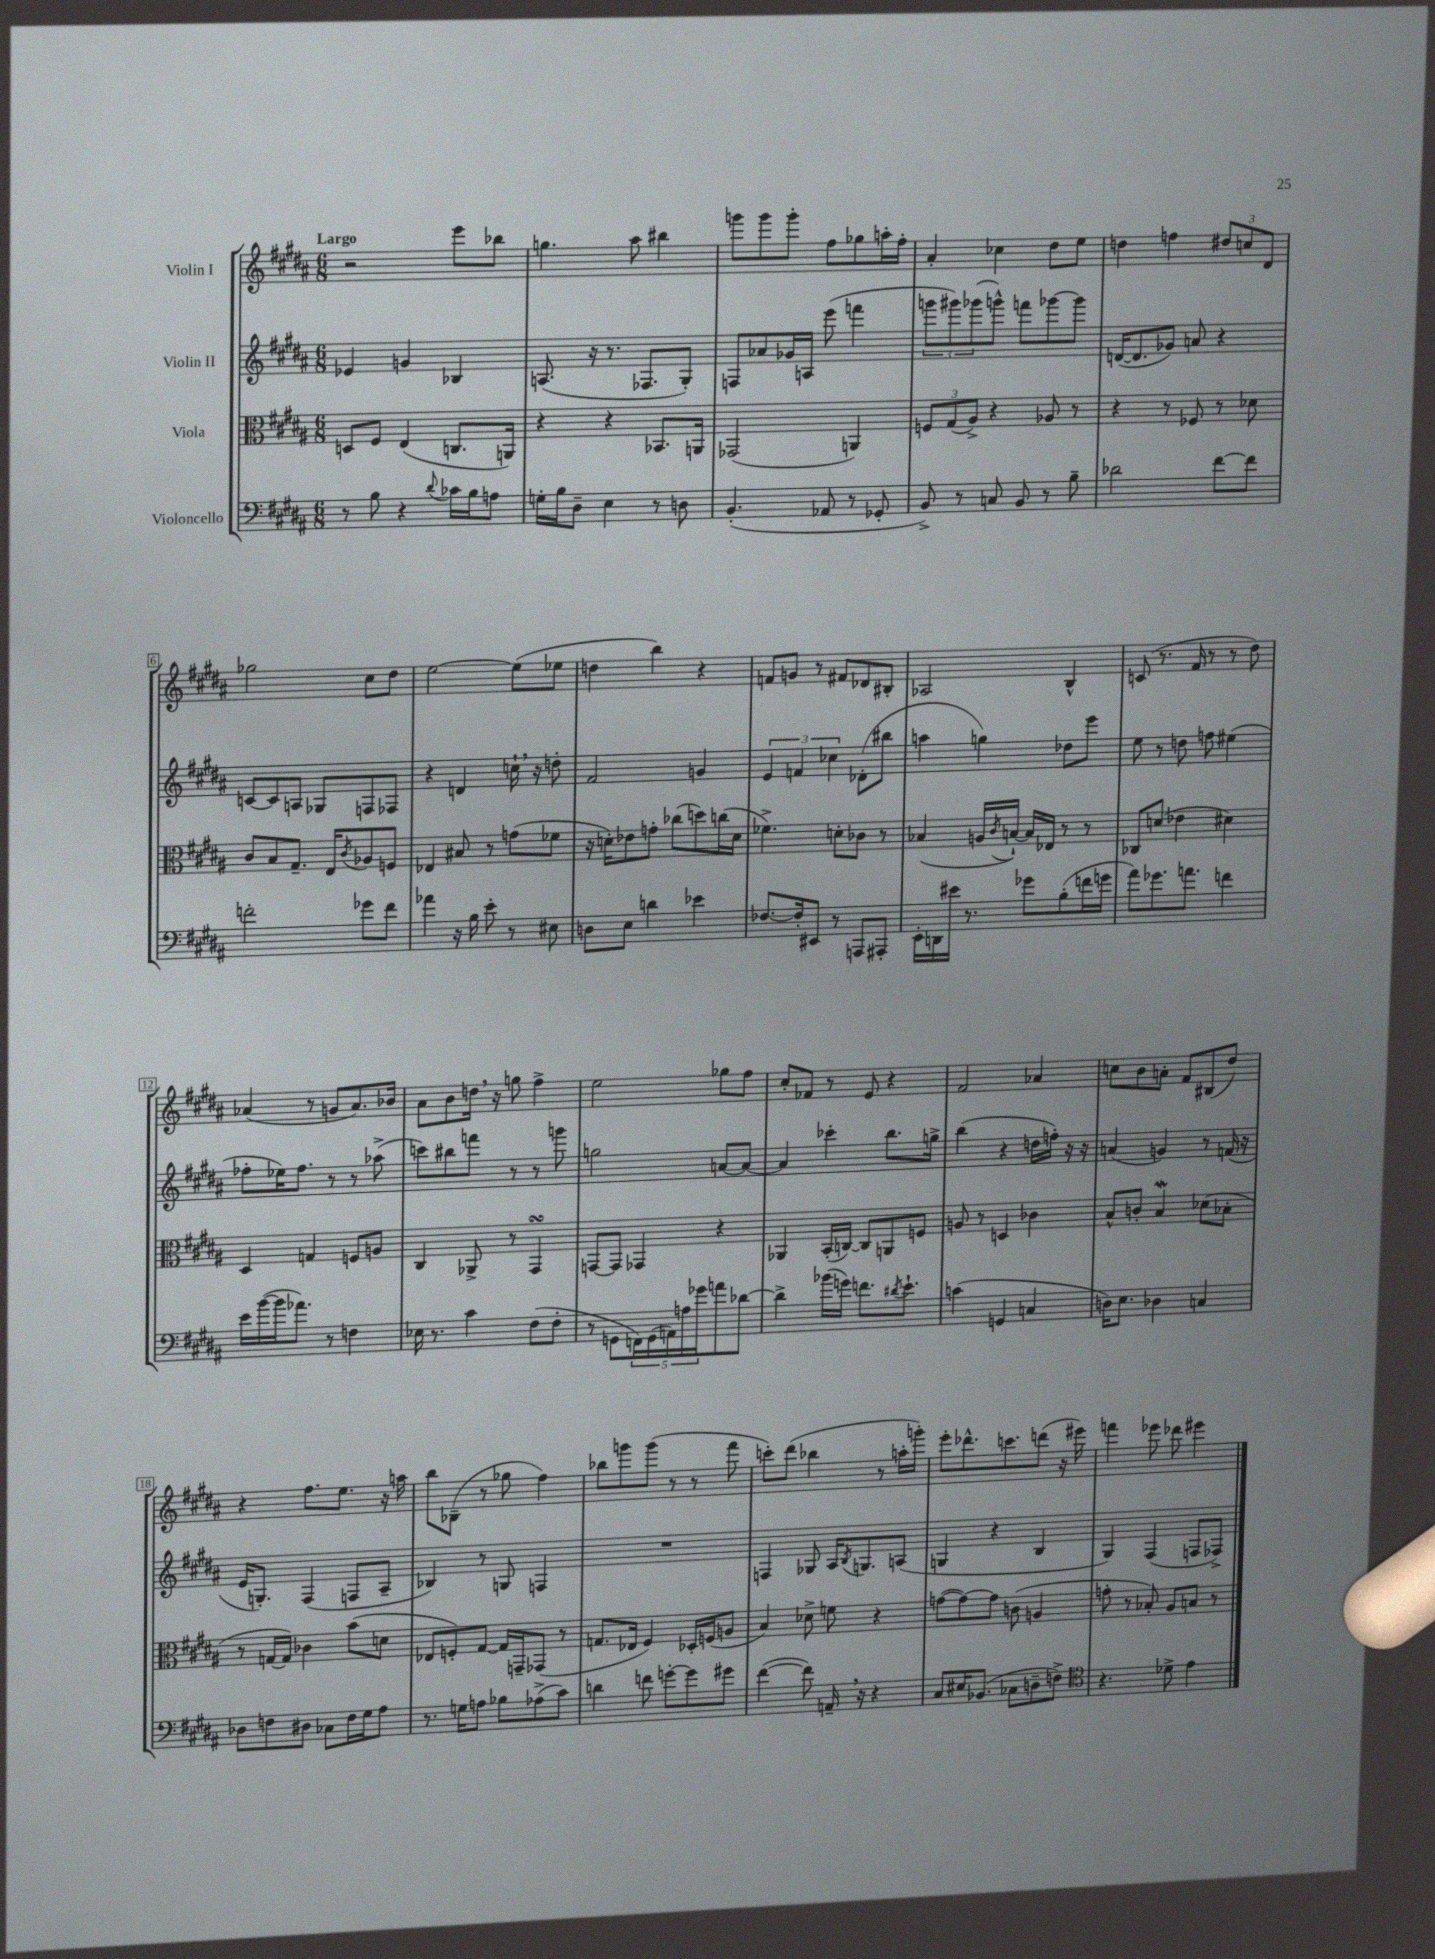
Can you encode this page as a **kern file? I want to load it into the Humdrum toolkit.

**kern	**kern	**kern	**kern
*part4	*part3	*part2	*part1
*staff4	*staff3	*staff2	*staff1
*I"Violoncello	*I"Viola	*I"Violin II	*I"Violin I
*clefF4	*clefC3	*clefG2	*clefG2
*k[f#c#g#d#a#]	*k[f#c#g#d#a#]	*k[f#c#g#d#a#]	*k[f#c#g#d#a#]
*M6/8	*M6/8	*M6/8	*M6/8
=1	=1	=1	=1
!	!	!	!LO:TX:a:B:t=Largo
8r	8Dn/L	4e-X/	2r
8B\	8F#/J	.	.
4r	(4E/	4gn/	.
8qqd#/	.	.	.
16c-X\LL	8.Cn/L	4B-X/	8eee\L
16B\J	.	.	.
8An\J	.	.	8bb-X\J
.	16AAn/Jk)	.	.
=2	=2	=2	=2
16Gn'\LL	4r	(8.An/	4.ggn\
16B\J	.	.	.
8D#~\J	.	.	.
.	.	16r	.
4E\	4r	8.r	.
.	.	.	8aa#\
.	.	8.F-X/L	.
8r	8.BB-X/L	.	4bb#X\
8Dn\	.	8G#'/J)	.
.	16AAn/Jk	.	.
=3	=3	=3	=3
(4.BB'/	(2GG-X/	8Fn/L	8gggn\L
.	.	8a-X/	8ggg\
.	.	16g-X/L	8ggg'\J
.	.	16An/JJ	.
8AA-X/	.	(8eee\	8ff#\L
8r	4AAn/)	4fffn\	8gg-X\
8GG-X'/	.	.	16aan'\L
.	.	.	16ff#'\JJ
=4	=4	=4	=4
8BB^/)	12Fn/L	12gggn\L	4a#'/
.	(12G#/	12ggg#X\)	.
8r	.	.	.
.	12A#^/J)	(12ggg-X\	.
8Cn/	4r	8gggn^^\J)	4cc-X\
8BB/	.	8fffn\L	.
8r	8A-X/	[8ggg-X\	8dd#\L
8B~\	8r	8ggg-\J]	8ee\J
=5	=5	=5	=5
2d-X\	4r	([16dn/KL	4ddn\
.	.	8.d/]	.
.	8r	8g-X/J)	4ffn\
.	8F-X/	8an/	.
[8f#\L	8r	4r	12dd#X/L
.	.	.	12ccn/
8f#\J]	8d-X\	.	.
.	.	.	12d#/J
!!LO:LB:g=z
=6	=6	=6	=6
2fn'\	8c#/L	[8cn/L	2gg-X\
.	8B/	8c/]	.
.	8.G#~/J	8An/J	.
.	.	8G-X/L	.
.	16E/KL	.	.
.	8qc#/	.	.
8g-X\L	8A-X/	8Fn/	8cc#\L
8f\J	8Fn/J	8F-X/J	8dd#\J
=7	=7	=7	=7
4a-X\	4E-X/	4r	[2ee\
16r	8B#X/	4dn/	.
16B\	.	.	.
8e'\	8r	.	.
8r	(8gn\L	16ccn`,\	(8ee\L]
.	.	16r	.
8E#X\	8f-X\J	8ddn'\	8ee-X\J
=8	=8	=8	=8
8Dn\L	16r	2f#/	4ddn\
.	16dn'\KL)	.	.
8E\J	8e-X\	.	.
4dn\	8gn'\J	.	4bb\)
.	(8cc-X\L	.	.
4e-X\	8ddn\)	4gn/	4r
.	(16ccn\L	.	.
.	16d\JJ	.	.
=9	=9	=9	=9
[8.F-X/L	4.f-X^\)	6e/	8fn/L
.	.	.	8gn/J
.	.	6fn/	.
16F-'/k]	.	.	.
8EE#X/J	.	.	8r
.	.	6cc-X\	.
8r	8dn'\L	.	8f#X/L
8AAAn/L	8c-X\J	(8d-X'\L	8d-X/
8AAA#X'/J	8r	8bb#X\J	8B#X'/J
=10	=10	=10	=10
16EE'\LL	(4B-X/	4aan\	2A-X/
16DDn\	.	.	.
16e#X\JJ	.	.	.
8.r	.	.	.
.	16An/LL	4ggn\)	.
.	8qc#/	.	.
.	[16Bn`/JJ)	.	.
8g-X\L	16B/LL]	.	.
.	16E-X/JJ	.	.
(8B'\	8r	8dd-X\L	4B^^/
16fn\L	8r	8eee\J	.
16gn\JJ	.	.	.
=11	=11	=11	=11
8a#\L)	8C-X/L	8ee\	(8cn/
8.g-X\	(8dn/J	8r	8.r
.	4e-X\	8ddn\	.
8.an\J	.	.	16f#/
.	.	8ffn\	8r
4fn\	4d#X\)	(4ee#X\	8r
.	.	.	8dd#\)
!!LO:LB:g=z
=12	=12	=12	=12
16e\LL	4D#/	8ff-X'\L	(4a-X/
([16b\	.	.	.
16b\J]	.	16ee-X\K)	.
8.a-X\J)	.	8.ff-\J	.
.	4Gn/	.	8r
8r	.	8r	8gn/L
4Fn\	8Fn/L	8r	8.a-/)
.	8An/J	(8aa-X^\	.
.	.	.	16b-X/Jk
=13	=13	=13	=13
16E-X\	4C#/	8cccn\L)	8a#\L
8.r	.	.	.
.	.	8bb#X\	8b\
4c#\	8AA-X^/	8fffn\J	16ddn,\Jk
.	.	.	16r
.	8r	8r	8ggn\
(8F#\L	4GG#sSSS/	8r	4ff#^\
8F#'\J	.	8gggn\	.
=14	=14	=14	=14
8r	[8GGn/L	2ggn\	2ee\
8GGn\L	8GG/J]	.	.
20FFn\L)	4GG-X/	.	.
(20GG\	.	.	.
20AAn\)	.	.	.
20An\	.	.	.
20g-X\J	.	.	.
8an\	4r	[8an/L	8gg-X\L
[8d-X\J	.	8a/J_	8ff#\J
=15	=15	=15	=15
4d-^\]	4AA-X/	4a/]	8cc#'/L
.	.	.	8f-X/J
(16b-X\LL	(16BB'/LL	4ccc-X'\	8r
16gn\JJ)	[16Cn/JJ)	.	.
8.fn\L	8C/L]	.	8e/
.	8AAn/	8.bb\L	4r
8qd#X/	.	.	.
8.e`\J	.	.	.
.	8Fn/J	.	.
.	.	16ggn^\Jk	.
=16	=16	=16	=16
(4cn\	8An/	(4bb\	2f#/
.	8r	.	.
4GGn/	4Dn/	4r	.
4Cn/	4c-X\	16ddn\LL	4a-X/
.	.	16ffn'\JJ)	.
.	.	16r	.
.	.	16r	.
=17	=17	=17	=17
16Dn\KL)	8B^^/L	(4an/	8ccn\L
8.E\J	.	.	.
.	8cn'/J	.	8b\
4D-X\	4Bw/	4gn/)	8an'\J
.	.	.	8f#/L
4Cn/	(8d-X\L	8r	(8B#X/
.	8B-X'\J	(16fn/	8dd#/J)
.	.	16r	.
!!LO:LB:g=z
=18	=18	=18	=18
8D-X\L	8r	16e/KL	4r
.	.	8.Gn'/J)	.
8Fn\	[16Gn/LL	.	.
.	16G/JJ])	.	.
8D#X\J	4c-X\	(4F#/	8.ff#\L
8C-X\L	.	.	.
.	.	.	8.ee\J
16F\L	(8b\L	8Fn/L	.
16G#\J	.	.	.
8A#\J	8dn\J	8A#~/J	16r
.	.	.	16aan\
=19	=19	=19	=19
8.r	8E-X/L	4B-X/)	8bb\L
.	8Fn'/)	.	(8B-X~\J
16Gn\KL	.	.	.
8An\J	[8G#/J	8r	8r
8B-X\L	16G#/LL]	8Gn/	8gg-X\
.	16GGn~/J	.	.
(8A-X^\	(8GG-X/J	4Fn/	4ff#\)
8c#\J)	8r	.	.
=20	=20	=20	=20
4dn\	8.Gn/L	2.r	8bb-X\L
.	.	.	8gggn\
.	16E-X/Jk	.	.
8fn\	4F#/)	.	(8ggg\J
[8gn'\L	.	.	8r
8g\]	16D-X'/LL	.	8r
.	(16Fn/J	.	.
8g#X\J	8An/J	.	8fff#\
=21	=21	=21	=21
([4f#\	4B/)	4Fn/	8cccn'\L)
.	.	.	(8ddd#\J
8f#\])	8d-X^\	8G-X/	4bb-X\
16AAn~,/	8fn\	16A#/KL	.
.	.	8qB/	.
16r	.	8.Gn/	.
4r	4r	.	8r
.	.	(8An/J	16aan'\LL
.	.	.	16gggn'\JJ)
=22	=22	=22	=22
8C#/L	([8gn\L	4Gn/	8eee'\L
16E#X/K	8g\_)	.	8.ddd-X^^\
(8.BB-X/J	.	.	.
.	8g\J]	4r	.
.	.	.	8.cccn\
8C-X\L	(8cn\	.	.
8Dn~\	4An/	4B/	(8dddn\J
8Fn^\J)	.	.	16r
.	.	.	16eee#X\)
=23	=23	=23	=23
*clefC4	*	*	*
4.r	8gn'\	4G#/)	4fffn\
.	8r	.	.
.	8B-X'/)	(4F#/	8eee-X\
8d-X^\	8A#/L	.	8ddd-X\
4e\	8Bn/J	8Fn/L	4eee#X\
.	8r	8F-X^/J)	.
==	==	==	==
*-	*-	*-	*-
